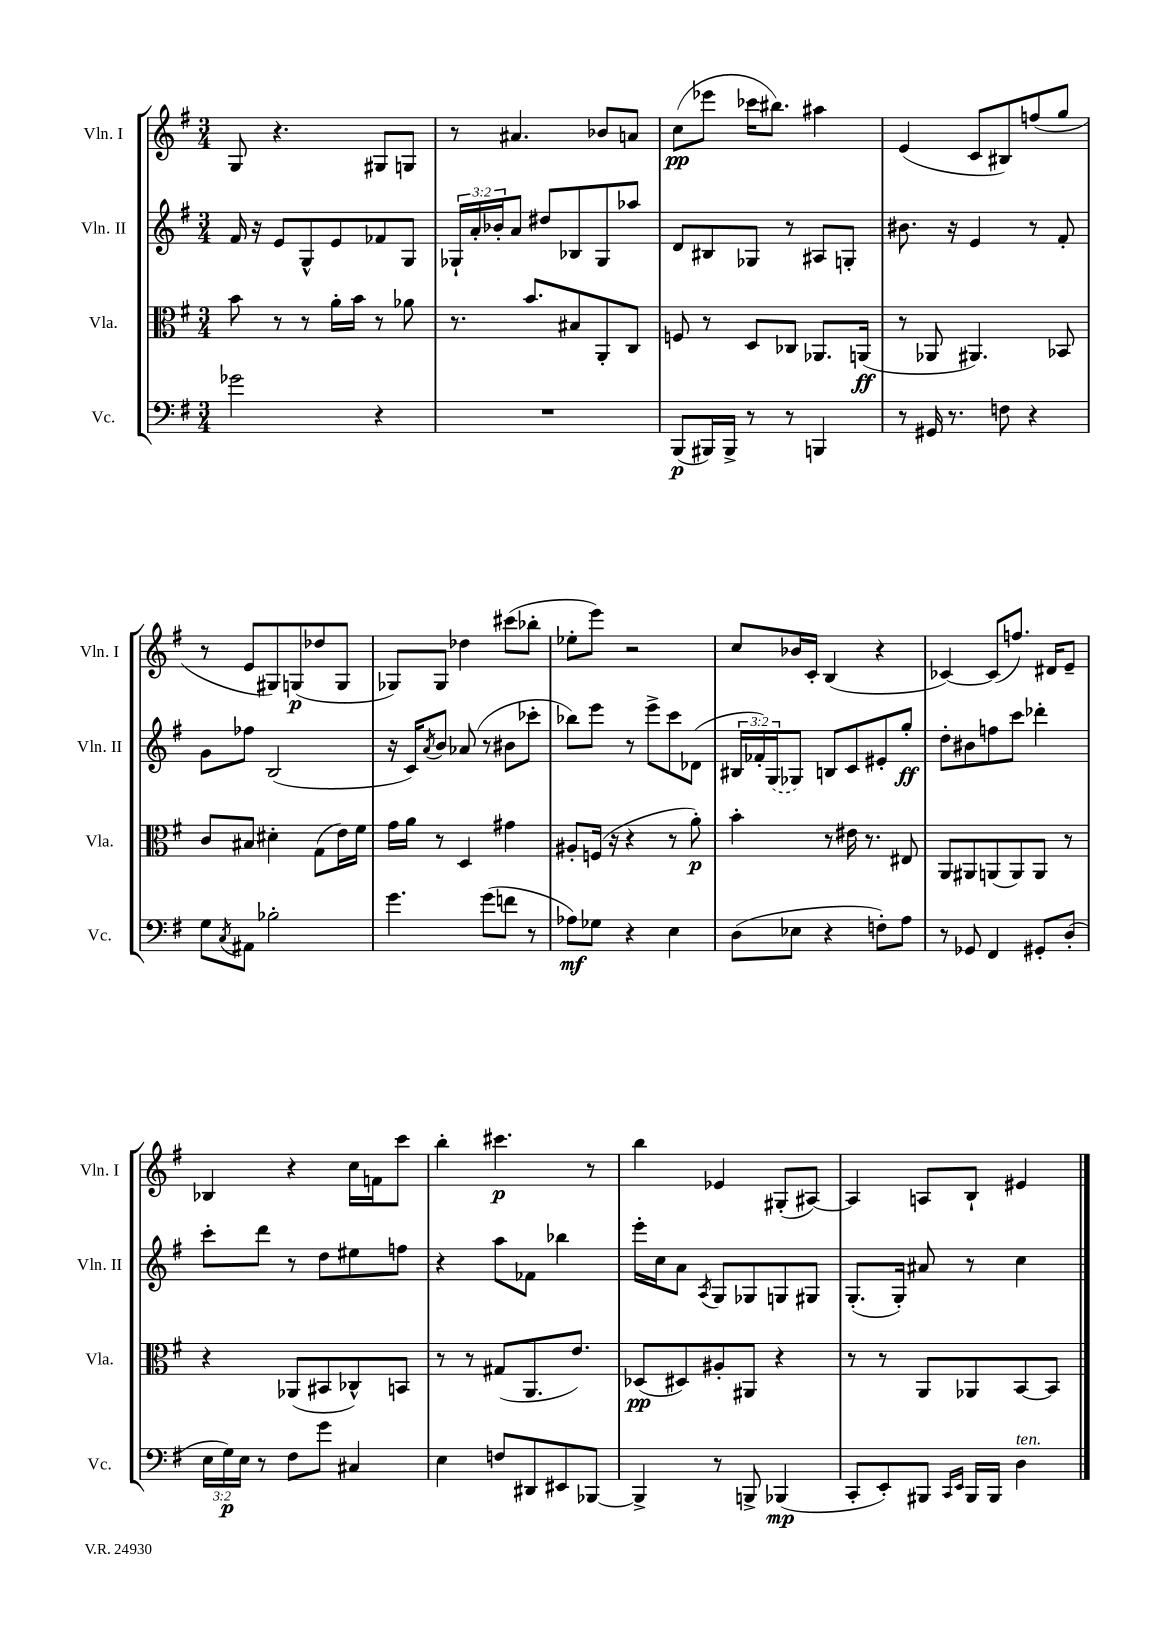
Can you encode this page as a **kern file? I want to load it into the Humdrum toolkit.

**kern	**dynam	**kern	**dynam	**kern	**dynam	**kern	**dynam
*part4	*part4	*part3	*part3	*part2	*part2	*part1	*part1
*staff4	*staff4	*staff3	*staff3	*staff2	*staff2	*staff1	*staff1
*I"Vc.	*	*I"Vla.	*	*I"Vln. II	*	*I"Vln. I	*
*I'Vc.	*	*I'Vla.	*	*I'Vln. II	*	*I'Vln. I	*
*clefF4	*	*clefC3	*	*clefG2	*	*clefG2	*
*k[f#]	*	*k[f#]	*	*k[f#]	*	*k[f#]	*
*M3/4	*	*M3/4	*	*M3/4	*	*M3/4	*
=86	=86	=86	=86	=86	=86	=86	=86
2g-X\	.	8b\	.	16f#/	.	8G/	.
.	.	.	.	16r	.	.	.
.	.	8r	.	8e/L	.	4.r	.
.	.	8r	.	8G^^/	.	.	.
.	.	16a'\LL	.	8e/	.	.	.
.	.	16b\JJ	.	.	.	.	.
4r	.	8r	.	8f-X/	.	8G#X/L	.
.	.	8a-X\	.	8G/J	.	8Gn/J	.
=87	=87	=87	=87	=87	=87	=87	=87
2.r	.	8.r	.	24G-X`/LL	.	8r	.
.	.	.	.	24a'/	.	.	.
.	.	.	.	24b-X'/J	.	.	.
.	.	.	.	8a/J	.	4.a#X/	.
.	.	8.b/L	.	.	.	.	.
.	.	.	.	8dd#X/L	.	.	.
.	.	8B#X/	.	8B-X/	.	.	.
.	.	8AA'/	.	8G-/	.	8b-X/L	.
.	.	8C/J	.	8aa-X/J	.	8an/J	.
=88	=88	=88	=88	=88	=88	=88	=88
(8BBB/L	p	8Fn/	.	8d/L	.	(8cc\L	pp
16BBB#X/L)	.	8r	.	8B#X/	.	8eee-X\J	.
16BBB#^/JJ	.	.	.	.	.	.	.
8r	.	8D/L	.	8G-X/J	.	16ccc-X\KL	.
.	.	.	.	.	.	8.bb#X\J)	.
8r	.	8C-X/J	.	8r	.	.	.
4BBBn/	.	8.AA-X/L	.	8A#X/L	.	4aa#X\	.
.	.	.	.	8Gn'/J	.	.	.
.	.	(16AAn/Jk	ff	.	.	.	.
=89	=89	=89	=89	=89	=89	=89	=89
8r	.	8r	.	8.b#X\	.	(4e/	.
16GG#X/	.	8AA-X/	.	.	.	.	.
8.r	.	.	.	16r	.	.	.
.	.	4.AA#X/)	.	4e/	.	8c/L	.
8Fn\	.	.	.	.	.	8B#X/)	.
4r	.	.	.	8r	.	(8ffn/	.
.	.	8BB-X/	.	8f#'/	.	8gg/J	.
!!LO:LB:g=z
=90	=90	=90	=90	=90	=90	=90	=90
8G\L	.	8c/L	.	8g\L	.	8r	.
8qC/	.	.	.	.	.	.	.
8AA#X\J	.	8B#X/J	.	8ff-X\J	.	8e/L	.
2B-X'\	.	4d#X'\	.	(2B/	.	8G#X/)	.
.	.	.	.	.	.	(8Gn/	p
.	.	(8G\L	.	.	.	8dd-X/	.
.	.	16e\L)	.	.	.	8G/J	.
.	.	16f#\JJ	.	.	.	.	.
=91	=91	=91	=91	=91	=91	=91	=91
4.g\	.	16g\LL	.	16r	.	8G-X/L)	.
.	.	16a\JJ	.	16c/KL)	.	.	.
.	.	.	.	8qa/	.	.	.
.	.	8r	.	8b/J	.	8G-/J	.
.	.	4D/	.	(8a-X/	.	4dd-X\	.
(8g\L	.	.	.	8r	.	.	.
8fn\J	.	4g#X\	.	8b#X\L	.	(8ccc#X\L	.
8r	.	.	.	8ccc-X'\J	.	8bb-X'\J	.
=92	=92	=92	=92	=92	=92	=92	=92
8A-X\L)	mf	8A#X'/L	.	8bb-X\L)	.	8ee-X'\L	.
8G-X\J	.	(16Fn/Jk	.	8eee\J	.	8eee\J)	.
.	.	16r	.	.	.	.	.
4r	.	4r	.	8r	.	2r	.
.	.	.	.	8eee^\L	.	.	.
4E\	.	8r	.	8ccc\	.	.	.
.	.	8a'\)	p	(8d-X\J	.	.	.
=93	=93	=93	=93	=93	=93	=93	=93
(8D\L	.	4b'\	.	24B#X/LL	.	8cc/L	.
.	.	.	.	24f-X'/)	.	.	.
.	.	.	.	(24G/J	.	.	.
8E-X\J	.	.	.	8G-X/J)	.	16b-X/L	.
.	.	.	.	.	.	16c'/JJ	.
4r	.	8r	.	8Bn/L	.	(4B/	.
.	.	16e#X\	.	8c/	.	.	.
.	.	8.r	.	.	.	.	.
8Fn'\L)	.	.	.	8e#X'/	.	4r	.
8A\J	.	8E#X/	.	8gg'/J	ff	.	.
=94	=94	=94	=94	=94	=94	=94	=94
8r	.	8AA/L	.	8dd'\L	.	[4c-X/)	.
8GG-X/	.	8AA#X/	.	8b#X\	.	.	.
4FF#/	.	(8AAn/	.	8ffn\	.	(8c-/L]	.
.	.	8AA/)	.	8ccc\J	.	8.ffn/J)	.
8GG#X'/L	.	8AA/J	.	4ddd-X'\	.	.	.
.	.	.	.	.	.	16d#X/KL	.
(8D'/J	.	8r	.	.	.	8e~/J	.
!!LO:LB:g=z
=95	=95	=95	=95	=95	=95	=95	=95
24E\LL	.	4r	.	8ccc'\L	.	4B-X/	.
24G\)	p	.	.	.	.	.	.
24E\JJ	.	.	.	.	.	.	.
8r	.	.	.	8ddd\J	.	.	.
8F#\L	.	(8AA-X/L	.	8r	.	4r	.
8g\J	.	8BB#X/	.	8dd\L	.	.	.
4C#X/	.	8C-X^^/)	.	8ee#X\	.	16cc\LL	.
.	.	.	.	.	.	16fn\J	.
.	.	8BBn/J	.	8ffn\J	.	8ccc\J	.
=96	=96	=96	=96	=96	=96	=96	=96
4E\	.	8r	.	4r	.	4bb'\	.
.	.	8r	.	.	.	.	.
8Fn/L	.	(8G#X/L	.	8aa\L	.	4.ccc#X\	p
8DD#X/	.	8.AA/	.	8f-X\J	.	.	.
8EE#X/	.	.	.	4bb-X\	.	.	.
.	.	8.e/J)	.	.	.	.	.
[8BBB-X/J	.	.	.	.	.	8r	.
=97	=97	=97	=97	=97	=97	=97	=97
4BBB-^/]	.	(8D-X/L	pp	16eee'\LL	.	4bb\	.
.	.	.	.	16cc\J	.	.	.
.	.	8D#X/)	.	8a\J	.	.	.
.	.	.	.	8qA/	.	.	.
8r	.	8A#X'/	.	8G/L	.	4e-X/	.
8BBBn^/	.	8AA#X/J	.	8G-X/	.	.	.
(4BBB-X/	mp	4r	.	8Gn/	.	(8G#X'/L	.
.	.	.	.	8G#X/J	.	[8A#X/J)	.
=98	=98	=98	=98	=98	=98	=98	=98
8CC'/L	.	8r	.	(8.G'/L	.	4A#/]	.
8EE'/)	.	8r	.	.	.	.	.
.	.	.	.	16G'/Jk)	.	.	.
8BBB#X/J	.	8AA/L	.	8a#X/	.	8An/L	.
16qqCC/LL	.	.	.	.	.	.	.
16qqEE/JJ	.	.	.	.	.	.	.
16BBB#/LL	.	8AA-X/	.	8r	.	8B`/J	.
16BBB#/JJ	.	.	.	.	.	.	.
!LO:TX:a:i:t=ten.	!	!	!	!	!	!	!
4D\	.	[8BB/	.	4cc\	.	4e#X/	.
.	.	8BB/J]	.	.	.	.	.
==	==	==	==	==	==	==	==
*-	*-	*-	*-	*-	*-	*-	*-
